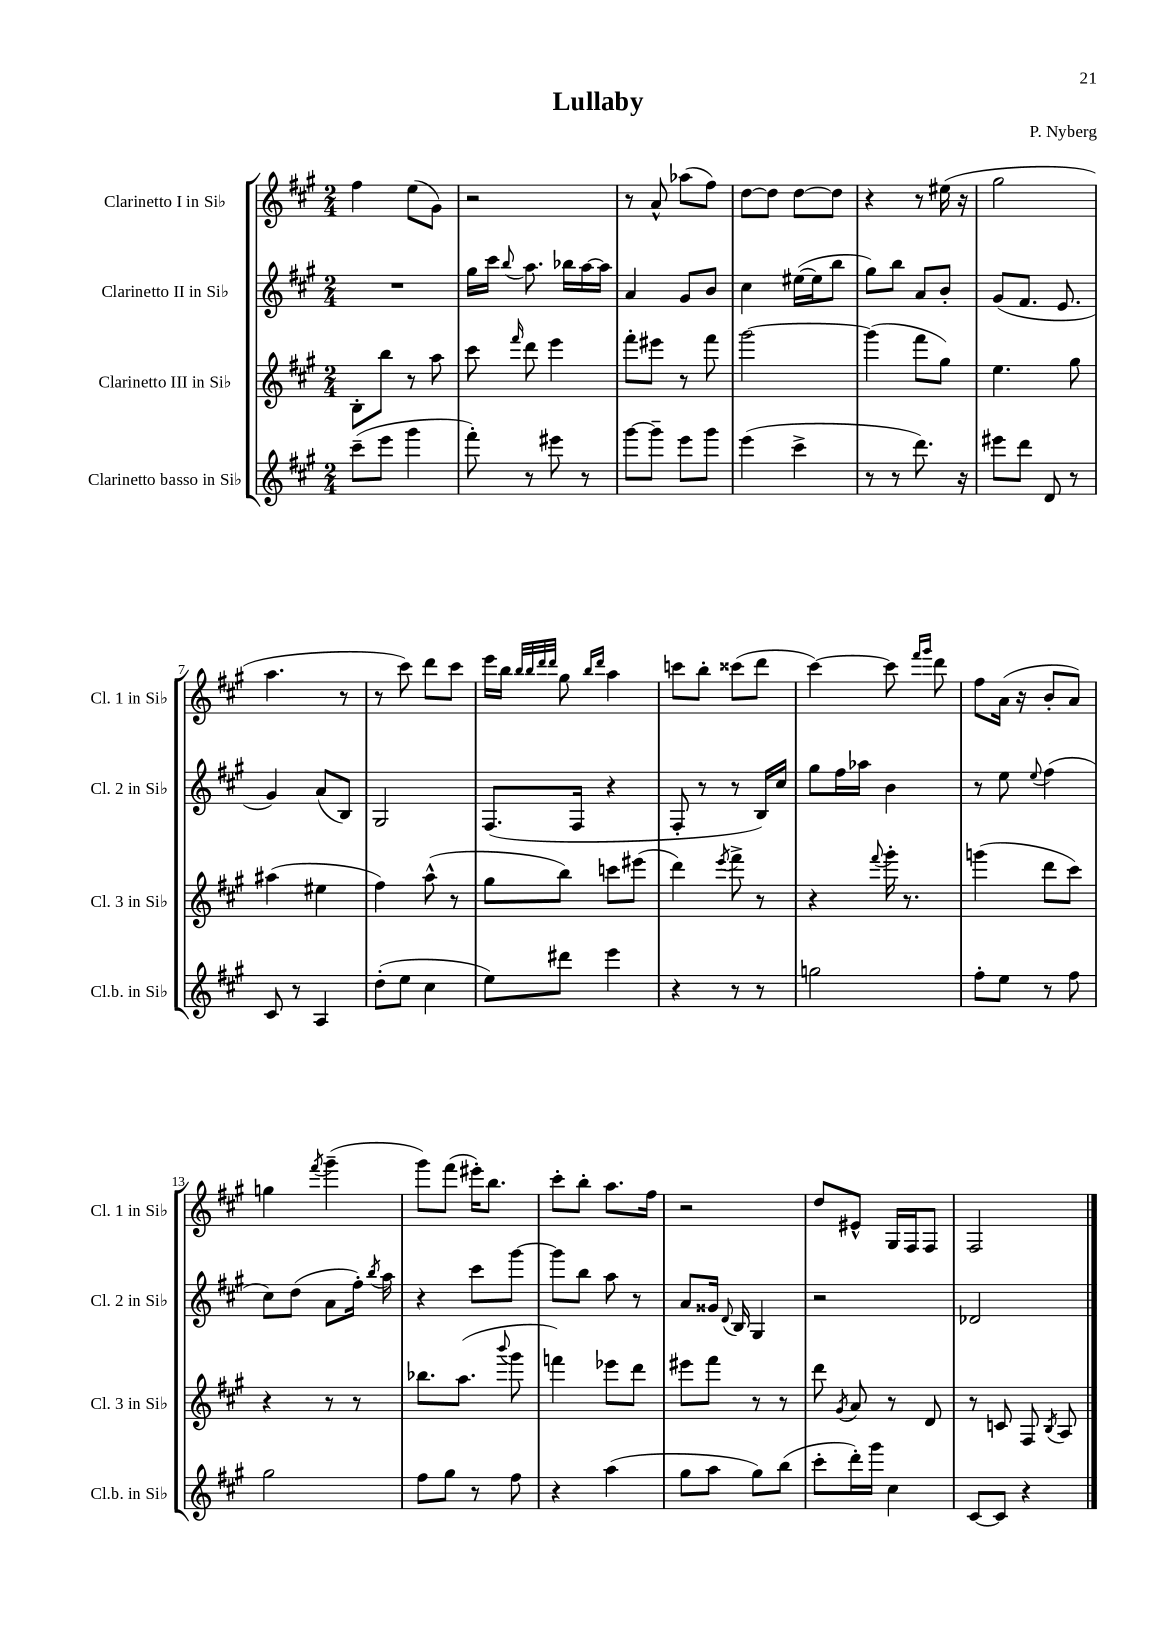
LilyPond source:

\header { title = "Lullaby" composer = "P. Nyberg" }
<<
\new StaffGroup <<
\new Staff = "s0" \with { instrumentName = "Clarinetto I in Sib" shortInstrumentName = "Cl. 1 in Sib" } {
    \clef treble \key a \major \numericTimeSignature \time 2/4
    \autoBeamOff fis''4 e''8[( gis'8]) |
    r2 |
    r8 a'8-^ aes''8[( fis''8]) |
    d''8[~ d''8] d''8[~ d''8] |
    r4 r8 eis''16( r16 |
    gis''2 |
    a''4. r8 |
    r8 cis'''8) d'''8[ cis'''8] |
    e'''16[ b''16] \grace { b''32[ b''32 d'''32 d'''32] } gis''8 \grace { b''16[ d'''16] } a''4 |
    c'''8[ b''8]-. cisis'''8[( d'''8] |
    cis'''4~) cis'''8 \grace { fis'''16[ gis'''16] } d'''8 |
    fis''8[ a'16]( r16 b'8[-. a'8]) |
    g''4 \acciaccatura { fis'''8 } gis'''4--( |
    gis'''8[) fis'''8]( eis'''16[-.) b''8.] |
    cis'''8[-. b''8]-. a''8.[ fis''16] |
    r2 |
    d''8[ eis'8]-^ gis16[ fis16 fis8] |
    fis2 \bar "|." |
}
\new Staff = "s1" \with { instrumentName = "Clarinetto II in Sib" shortInstrumentName = "Cl. 2 in Sib" } {
    \clef treble \key a \major \numericTimeSignature \time 2/4
    \autoBeamOff R2 |
    gis''16[ cis'''16] \appoggiatura { b''8 } a''8. bes''16[ a''16~ a''16] |
    a'4 gis'8[ b'8] |
    cis''4 eis''16[~( eis''16 b''8] |
    gis''8[) b''8] a'8[ b'8]-. |
    gis'8[( fis'8.] e'8. |
    gis'4) a'8[( b8]) |
    gis2 |
    fis8.[( fis16] r4 |
    fis8-. r8 r8 b16[) cis''16] |
    gis''8[ fis''16 aes''16] b'4 |
    r8 e''8 \appoggiatura { e''8 } fis''4( |
    cis''8[) d''8]( a'8[ fis''16]-.) \acciaccatura { b''8 } a''16 |
    r4 cis'''8[ gis'''8]~ |
    gis'''8[ b''8] a''8 r8 |
    a'8[ gisis'16] \appoggiatura { d'8 } b16 gis4 |
    r2 |
    des'2 \bar "|." |
}
\new Staff = "s2" \with { instrumentName = "Clarinetto III in Sib" shortInstrumentName = "Cl. 3 in Sib" } {
    \clef treble \key a \major \numericTimeSignature \time 2/4
    \autoBeamOff b8[-. b''8] r8 a''8 |
    cis'''8 \grace { fis'''16 } d'''8 e'''4 |
    fis'''8[-. eis'''8] r8 fis'''8 |
    gis'''2~ |
    gis'''4( fis'''8[ gis''8]) |
    e''4. gis''8 |
    ais''4( eis''4 |
    fis''4) a''8-^( r8 |
    gis''8[ b''8]) c'''8[ eis'''8]( |
    d'''4) \acciaccatura { e'''8 } fis'''8-> r8 |
    r4 \appoggiatura { fis'''8 } gis'''16-. r8. |
    g'''4( d'''8[ cis'''8]) |
    r4 r8 r8 |
    bes''8.[ a''8.]( \appoggiatura { b'''8 } gis'''8 |
    f'''4) ees'''8[ d'''8] |
    eis'''8[ fis'''8] r8 r8 |
    d'''8 \acciaccatura { gis'8 } a'8 r8 d'8 |
    r8 c'8 fis8 \acciaccatura { b8 } a8 \bar "|." |
}
\new Staff = "s3" \with { instrumentName = "Clarinetto basso in Sib" shortInstrumentName = "Cl.b. in Sib" } {
    \clef treble \key a \major \numericTimeSignature \time 2/4
    \autoBeamOff cis'''8[--( e'''8] gis'''4 |
    fis'''8-.) r8 eis'''8 r8 |
    gis'''8[~ gis'''8]-- e'''8[ gis'''8] |
    e'''4( cis'''4-> |
    r8 r8 d'''8.) r16 |
    eis'''8[ d'''8] d'8 r8 |
    cis'8 r8 a4 |
    d''8[-.( e''8] cis''4 |
    e''8[) dis'''8] e'''4 |
    r4 r8 r8 |
    g''2 |
    fis''8[-. e''8] r8 fis''8 |
    gis''2 |
    fis''8[ gis''8] r8 fis''8 |
    r4 a''4( |
    gis''8[ a''8] gis''8[) b''8]( |
    cis'''8[-. d'''16-.) gis'''16] cis''4 |
    cis'8[~ cis'8] r4 \bar "|." |
}
>>
>>
